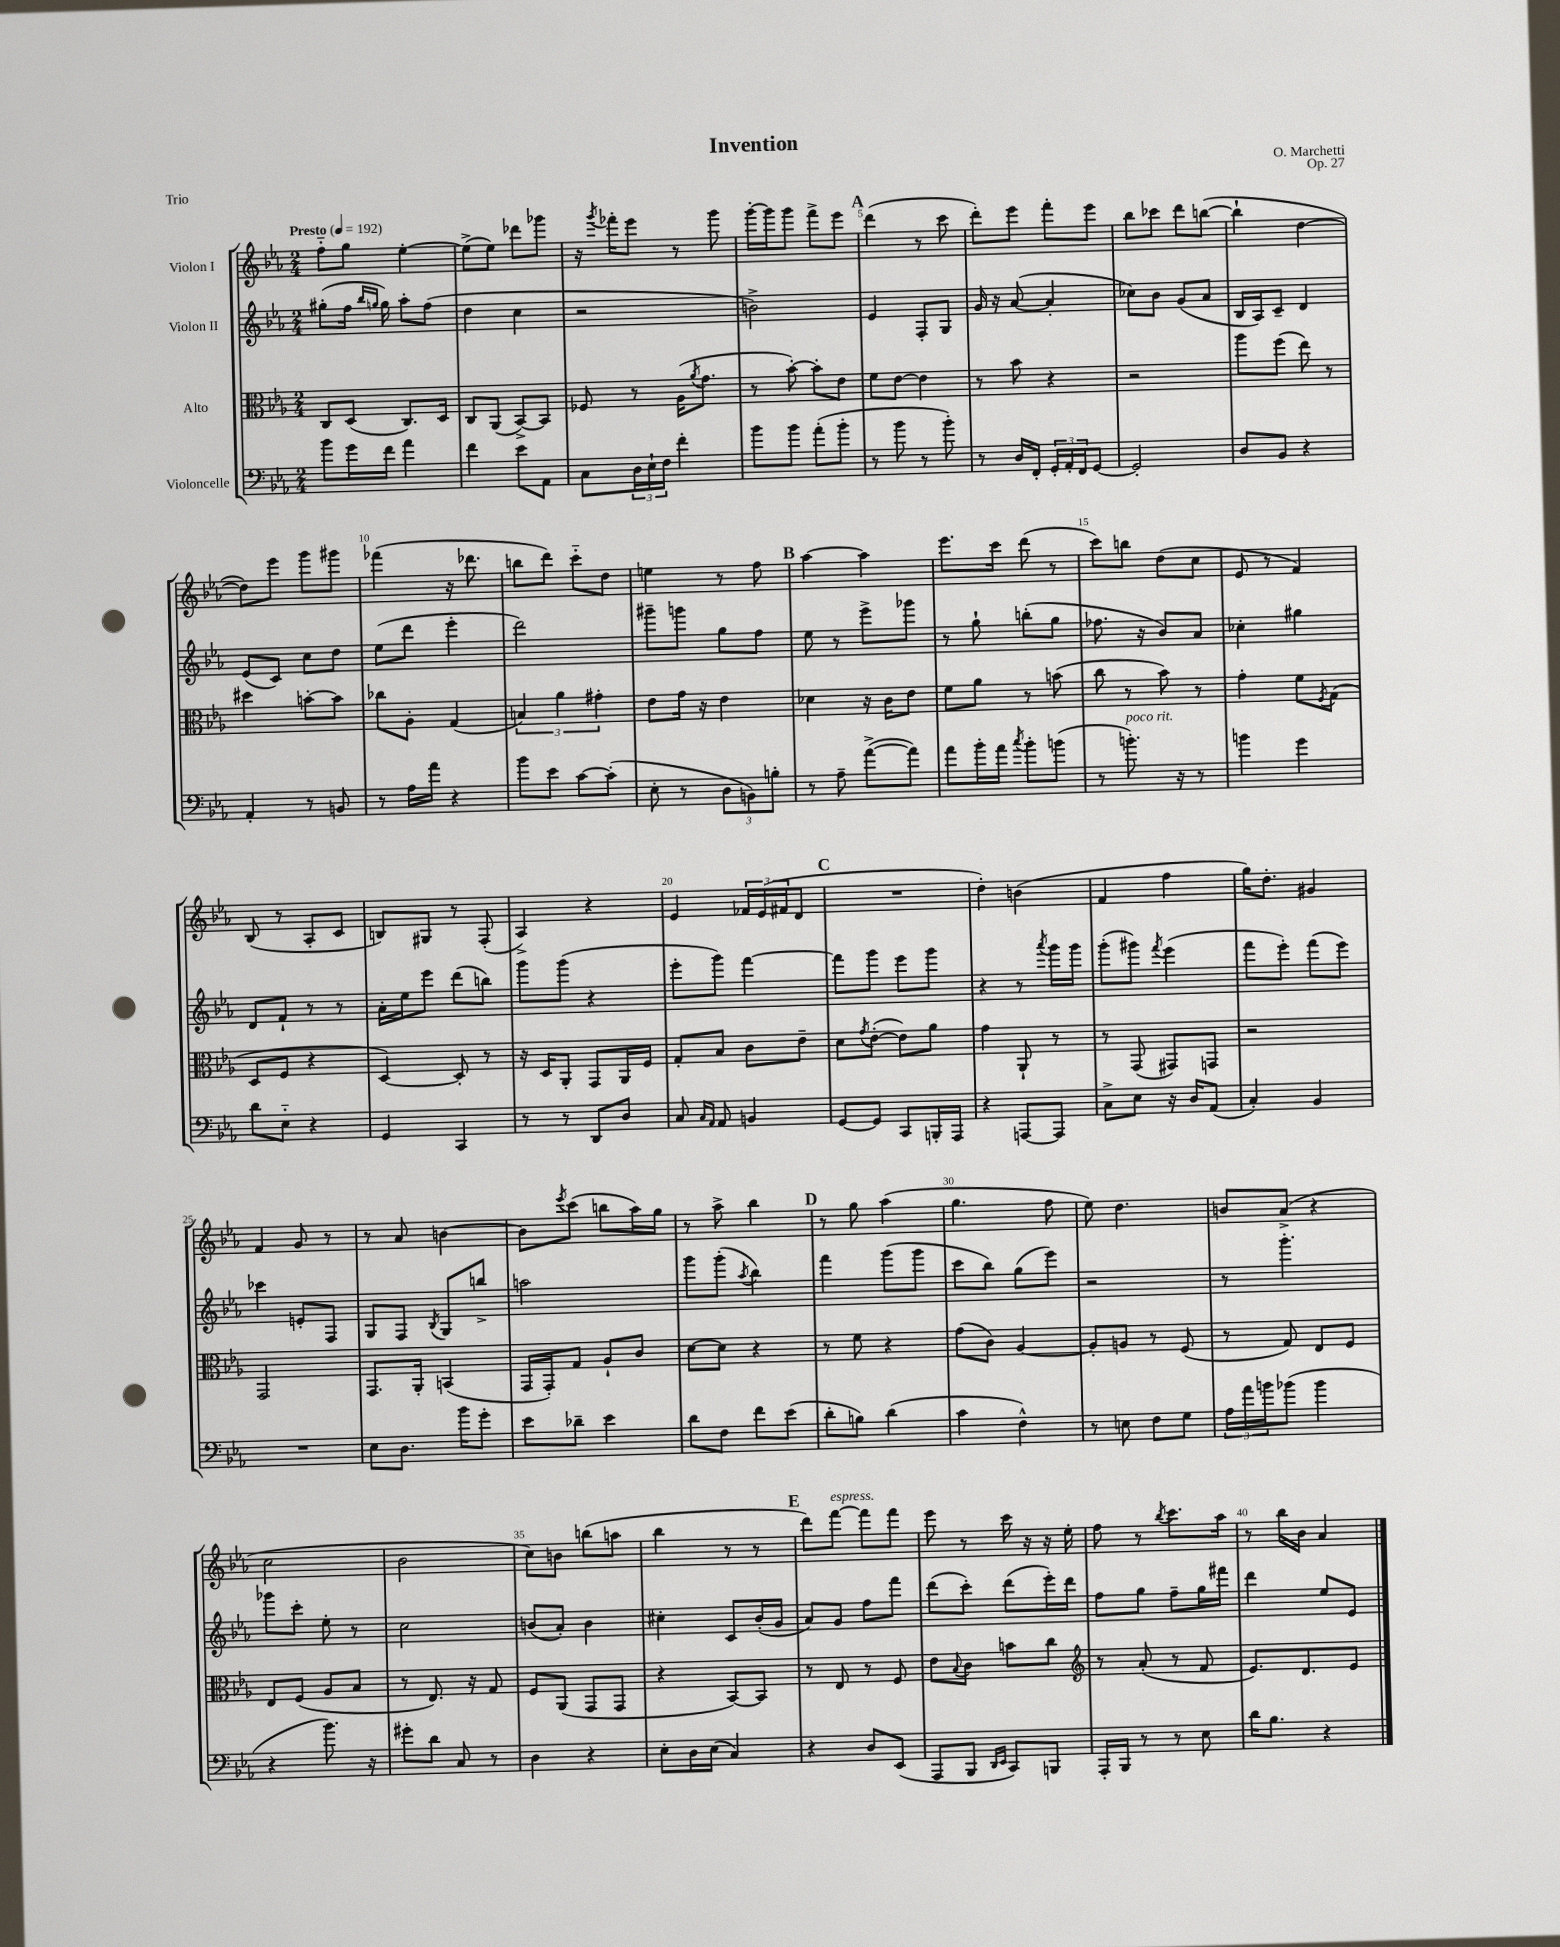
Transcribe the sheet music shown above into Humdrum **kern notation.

**kern	**kern	**kern	**kern
*staff4	*staff3	*staff2	*staff1
*clefF4	*clefC3	*clefG2	*clefG2
*k[b-e-a-]	*k[b-e-a-]	*k[b-e-a-]	*k[b-e-a-]
*M2/4	*M2/4	*M2/4	*M2/4
*MM192	*MM192	*MM192	*MM192
8b-\L	8C/L	(8gg#'\L	8ff'~\L
16g\L	(8D/J	16ff\Jk	8gg\J
.	.	16qqbb-/LL	.
.	.	16qqgg/JJ	.
16f\JJ	.	16gg\)	.
4a-\	8.C/L)	8aa-'\L	[4ee-'\
.	.	(8ff\J	.
.	16D/Jk	.	.
=	=	=	=
4f\	8C/L	4dd\	(8ee-^\]L
.	(8AA-/J	.	8ee-\J)
8e-\L	[8BB-^/L)	4cc\	8ddd-\L
8AA-\J	8BB-/]J	.	8ggg-\J
=	=	=	=
8C\L	8F-/	2r	16r
.	.	.	8qggg/
.	.	.	16fff-'\LK
24D\L	8r	.	8eee-\J
24E-`\	.	.	.
24F\JJ	.	.	.
4f'\	(16A-\LK	.	8r
.	8qa-/	.	.
.	8.g\J	.	.
.	.	.	8ggg\
=	=	=	=
8b-\L	8r	2b^\)	[16ggg'\LL
.	.	.	16ggg\]J
8b-\J	[8b-'\)	.	8ggg\J
(8a-'\L	8b-'\]L	.	8fff^\L
8b-'\J	8e-\J	.	8eee-\J
=	=	=	=
8r	8f\L	4e-/	(4ddd\
8b-\	[8e-\J	.	.
8r	4e-\]	8F'/L	8r
8b-'\)	.	8G/J	8ccc\
=	=	=	=
8r	8r	16g/	8ddd'\L)
.	.	16r	.
16D/LL	8b-\	([8a-/	8eee-\J
16FF'/JJ	.	.	.
24GG'/LL	4r	4a-'/]	8fff'\L
24AA-'/	.	.	.
24FF/J	.	.	.
[8GG/J	.	.	8eee-\J
=	=	=	=
2GG'/]	2r	8cc-\L)	8bb-\L
.	.	8b-\J	8ccc-\J
.	.	(8g/L	8ddd\L
.	.	8a-/J	([8bb\J
=	=	=	=
8D/L	8aa-\L	16B-/LL	4bb`\]
.	.	16A-/J)	.
8BB-/J	(8ff\J	8c~/J	.
4r	8ee-\)	4d/	[4dd\
.	8r	.	.
=	=	=	=
4AA-'/	4dd#\	(8e-/L	8dd\]L)
.	.	8c/J)	8eee-\J
8r	[8b'\L	8cc\L	8ggg\L
8BB/	8b\]J	8dd\J	8ggg#\J
=	=	=	=
8r	8cc-\L	(8ee-\L	(4fff-\
16A-\LL	8A-'\J	8ddd\J	.
16a-\JJ	.	.	.
4r	(4G/	4eee-'\	16r
.	.	.	8.ddd-\
=	=	=	=
8b-\L	6B/)	2ddd\)	8bb\L
8e-\J	.	.	8ddd\J)
.	6a-\	.	.
[8c\L	.	.	8ccc'~\L
.	6g#'\	.	.
(8c'\]J	.	.	8dd\J
=	=	=	=
8E-'\	8e-\L	8ggg#~\L	4ee\
8r	16g\Jk	8ggg\J	.
.	16r	.	.
12D\L	4e-\	8gg\L	8r
12BB\)	.	.	.
.	.	8ff\J	8ff\
12B'\J	.	.	.
=	=	=	=
8r	4d-\	8ee-\	[4aa-\
8A-~\	.	8r	.
([8a-^\L	16r	8eee-^\L	4aa-\]
.	16c\LK	.	.
8a-\]J)	8e-\J	8ggg-\J	.
=	=	=	=
8a-\L	8f\L	8r	8.eee-\L
16b-'\L	8a-\J	8gg`\	.
16a-\JJ	.	.	16ccc\Jk
8qcc/	.	.	.
8b-'\L	8r	(8bb'\L	(8ddd\
(8b\J	(8b\	8gg\J	8r
=	=	=	=
8r	8cc\	8.ff-\	8ccc\L)
8.b'\)	8r	.	8bb\J
.	.	16r	.
.	8b-\)	8b-/L)	(8dd\L
16r	.	.	.
8r	8r	8a-/J	8cc\J
=	=	=	=
4b\	4g'\	4cc-'\	8e-/
.	.	.	8r
4g\	8f\L	4gg#\	4f/)
.	8qF/	.	.
.	(8G\J	.	.
=	=	=	=
8d\L	8D/L	8d/L	(8B-/
8E-'~\J	8F/J	8f`/J	8r
4r	4r	8r	8A-'/L
.	.	8r	8c/J
=	=	=	=
4GG/	[4D/)	16a-'\LL	8B/L)
.	.	16ee-\J	.
.	.	8eee-\J	8G#/J
4CC/	8D'/]	(8ddd\L	8r
.	8r	8bb\J)	(8F'/
=	=	=	=
8r	16r	8ggg\L	4A-^/)
.	16D/LK	.	.
8r	8AA-'/J	(8ggg\J	.
8DD/L	8GG/L	4r	4r
8D/J	16AA-/L	.	.
.	16F/JJ	.	.
=	=	=	=
8C/	8G'/L	8eee-'\L	4e-/
16qqC/LL	.	.	.
16qqAA-/JJ	.	.	.
8AA-/	8B-/J	8ggg\J)	.
4BB/	8c\L	[4fff\	24f-/LL
.	.	.	(24e-/
.	.	.	24f#/J
.	8e-~\J	.	8d/J
=	=	=	=
[8GG/L	8d\L	8fff\]L	2r
.	8qg/	.	.
8GG/]J	([8e-'\J	8ggg\J	.
8CC/L	8e-\]L)	8eee-\L	.
16BBB'/L	8a-\J	8ggg\J	.
16AAA-/JJ	.	.	.
=	=	=	=
4r	4g\	4r	4dd'\)
[8AAA/L	8AA-`/	8r	(4b\
.	.	8qaaa-/	.
8AAA/]J	8r	16ggg\LL	.
.	.	16ggg\JJ	.
=	=	=	=
8C^\L	8r	(8ggg'\L	4f/
8E-\J	(8GG/	8ggg#\J)	.
.	.	8qfff/	.
16r	8GG#/L)	(4eee-\	4ff\
16D/LK	.	.	.
(8AA-/J	8GG/J	.	.
=	=	=	=
4C'/)	2r	8fff\L	16gg\LK)
.	.	.	8.dd'\J
.	.	8eee-'\J)	.
4BB-/	.	(8fff\L	4g#/
.	.	8eee-\J)	.
=	=	=	=
2r	2GG/	4ccc-\	4f/
.	.	8e'/L	8g/
.	.	8F/J	8r
=	=	=	=
8E-\L	8.GG/L	8G/L	8r
8.D\J	.	8F/J	8a-/
.	16AA-'/Jk	.	.
.	.	8qB-/	.
.	(4BB/	8G/L	[4b\
16b-\LK	.	.	.
8g'\J	.	8bb^/J	.
=	=	=	=
8e-\L	16GG/LL	2aa\	8b\]L
.	16GG'/J)	.	.
.	.	.	8qeee-/
8d-~\J	8G/J	.	(8ccc\J
4e-\	8A-`/L	.	8bb\L
.	8c/J	.	16aa-\L)
.	.	.	16gg\JJ
=	=	=	=
8d\L	[8d\L	8ggg\L	8r
8F\J	8d\]J	(8ggg'\J	8aa-^\
.	.	8qaa-/	.
8f\L	4r	4bb-\)	4bb-\
(8e-\J	.	.	.
=	=	=	=
8d'\L	8r	4fff\	8r
8B\J)	8f\	.	8gg\
(4d\	4r	(8ggg\L	(4aa-\
.	.	8ggg\J	.
=	=	=	=
4c\	(8g\L	8ccc\L	4.gg\
.	8c\J)	8bb-\J)	.
4F^^\)	[4A-/	(8gg\L	.
.	.	8eee-\J)	8ff\
=	=	=	=
8r	8A-'/]L	2r	8ee-\)
8E\	8A/J	.	4.dd\
8F\L	8r	.	.
8G\J	(8F/	.	.
=	=	=	=
24A-\LL	8r	8r	8b/L
24a-\	.	.	.
24b\J	.	.	.
(8b-\J	8G/)	4.ggg'\	(8a-^/J
4b-\	8E-/L	.	4r
.	8F/J	.	.
=	=	=	=
4r	8E-/L	8ggg-\L	2cc\
.	(8F/J	8ccc'\J	.
8.b-\)	8A-/L	8ee-'\	.
.	8B-/J	8r	.
16r	.	.	.
=	=	=	=
8g#'\L	8r	2cc\	2b-\
8d\J	8.E-/)	.	.
8C/	.	.	.
.	16r	.	.
8r	8G/	.	.
=	=	=	=
4D\	8F/L	(8b/L	8cc\L)
.	(8AA-/J	8a-'/J)	8b\J
4r	8GG/L	4b\	(8bb\L
.	8GG/J	.	8aa\J
=	=	=	=
8E-'\L	4r	4cc#'\	4bb-\
16D\L	.	.	.
(16E-\JJ	.	.	.
4C/)	[8BB-/L)	8c/L	8r
.	8BB-/]J	(16b-'/L	8r
.	.	16g/JJ	.
=	=	=	=
4r	8r	8a-/L)	8ddd\L)
.	8E-/	8g/J	[8fff\J
8D/L	8r	8ff\L	8fff\]L
(8EE-/J	8F/	8fff\J	8fff\J
=	=	=	=
8AAA-/L	8e-\L	(8ddd\L	8eee-\
.	8qqB-/	.	.
8BBB-/J	8c\J	8ccc'\J)	8r
16qqDD/LL	.	.	.
16qqEE-/JJ	.	.	.
8CC/L)	8b\L	(8ddd\L	16ccc\
.	.	.	16r
8BBB/J	8cc\J	16eee-'\L)	16r
.	.	16ddd\JJ	16ee-'\
=	=	=	=
*	*clefG2	*	*
16AAA-'/LL	8r	8ff\L	8ff\
16BBB-/JJ	.	.	.
8r	(8a-'/	8gg\J	8r
.	.	.	8qbb-/
8r	8r	8ff~\L	8.ccc\L
8E-\	8f/	16gg\L	.
.	.	16fff#\JJ	16aa-\Jk
=	=	=	=
16d\LK	8.e-/L)	4ddd\	8r
8.B-\J	.	.	.
.	.	.	16bb-\LL
.	8.d/	.	16b-\JJ
4r	.	8ee-/L	4a-/
.	8e-/J	8e-/J	.
==	==	==	==
*-	*-	*-	*-
